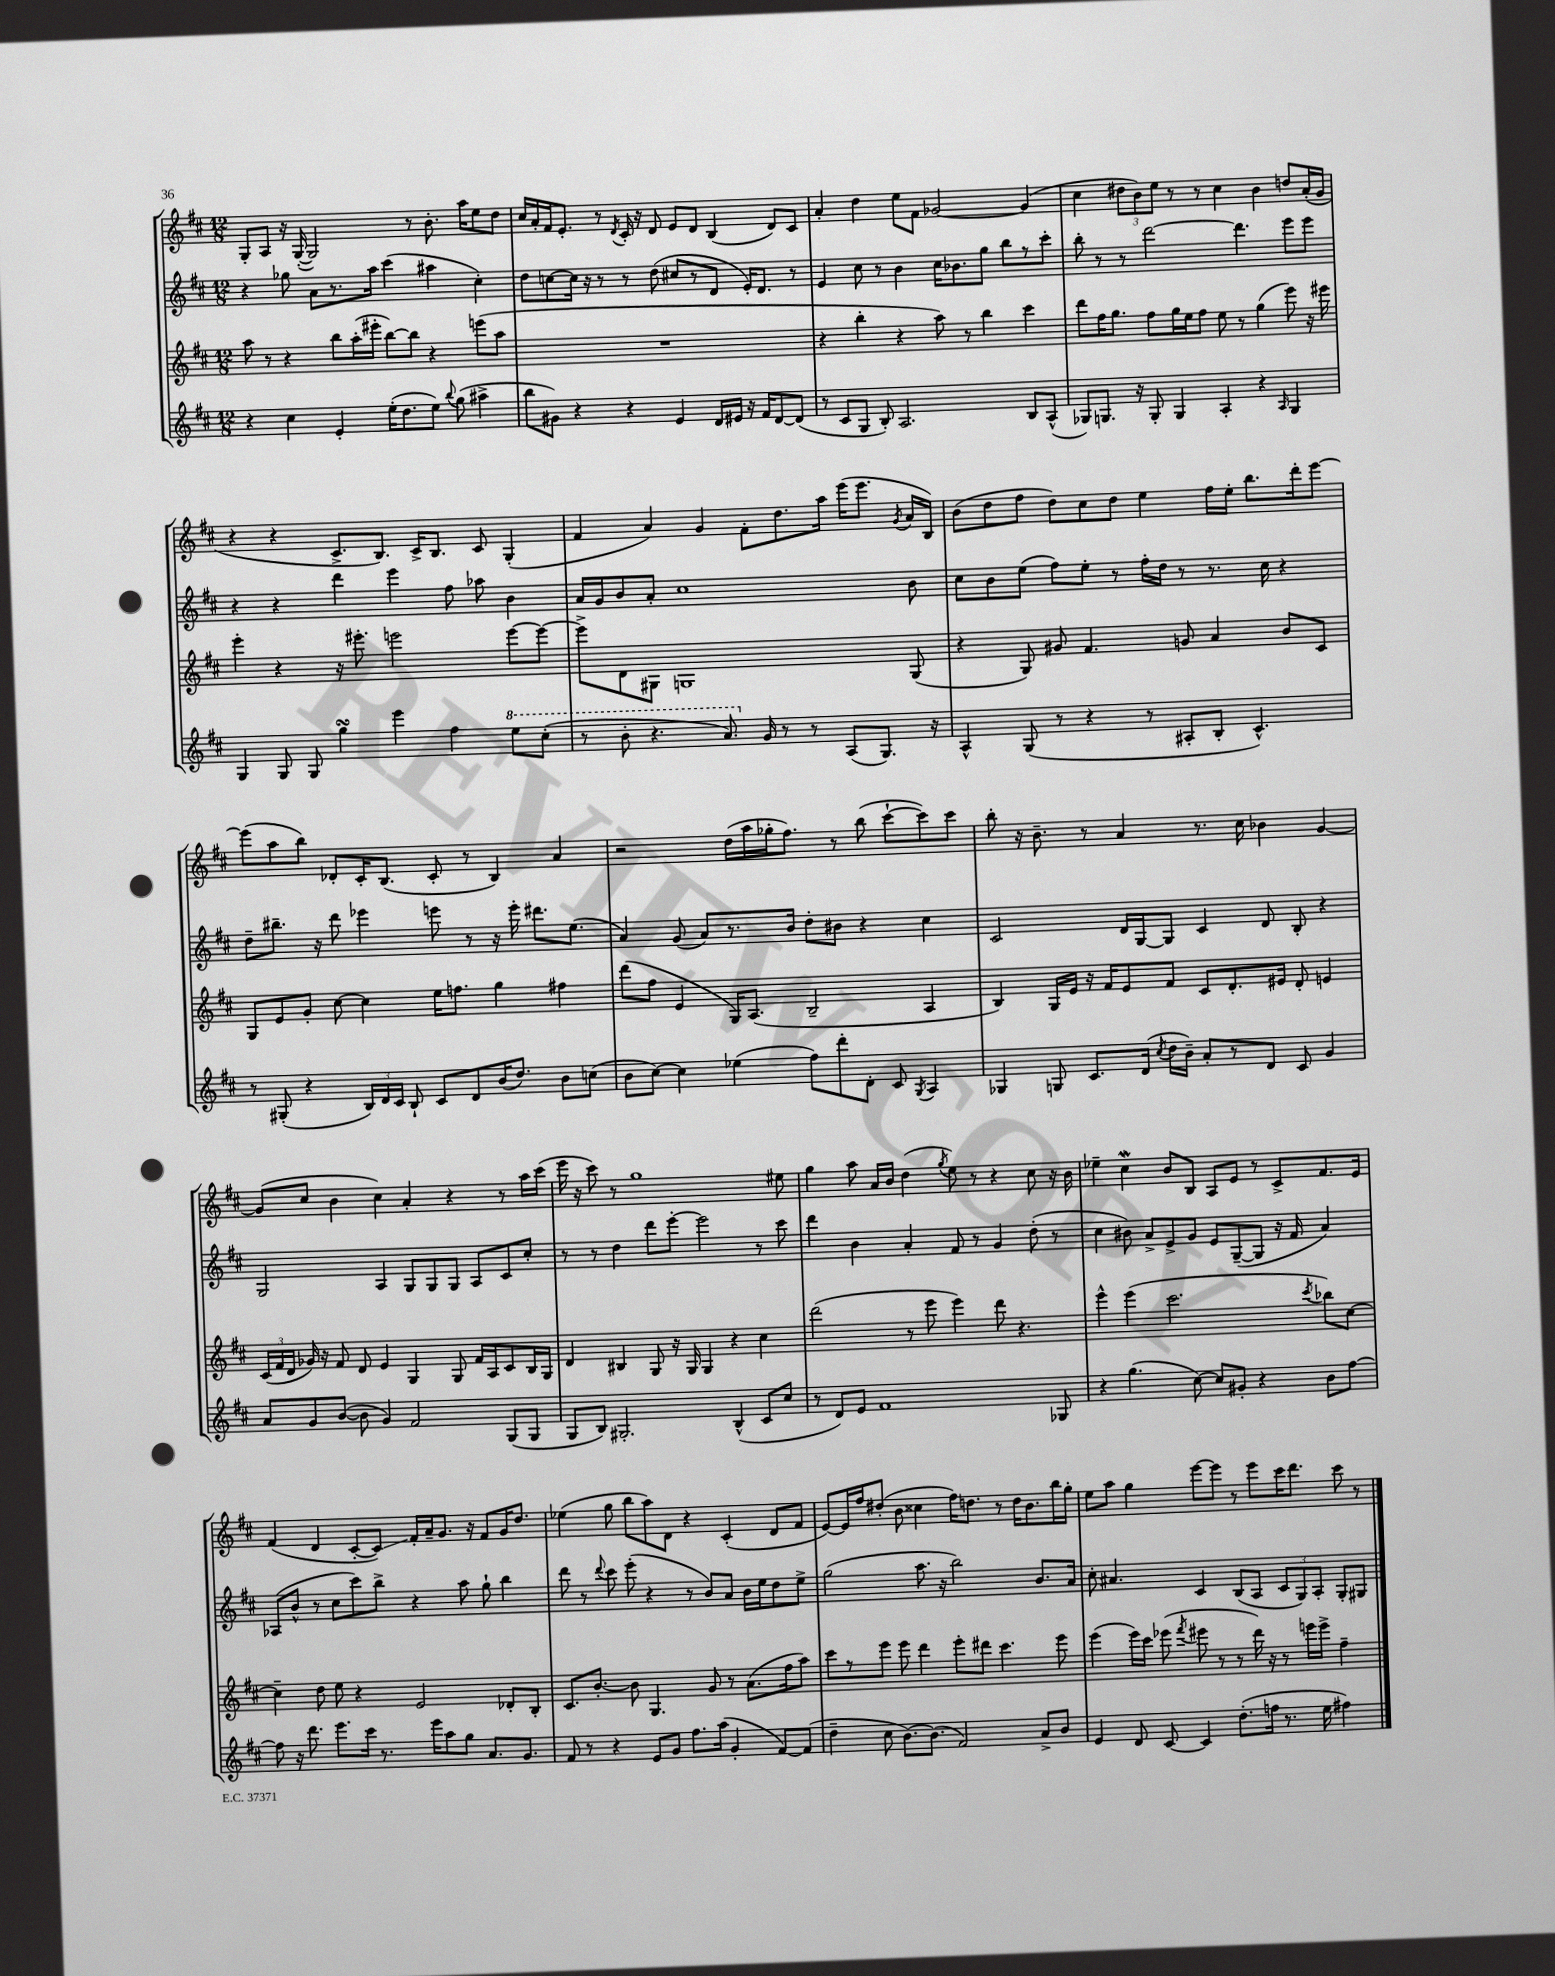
<<
\new StaffGroup <<
\new Staff = "s0" {
    \clef treble \key d \major \numericTimeSignature \time 12/8
    \autoBeamOff g8[-. a8] r16 g16~-.( g2) r8 b'8.-. a''16[ e''8 d''8] |
    cis''16[ a'16-. fis'16 e'8.]-. r8 \acciaccatura { d'8 } cis'16-. r16 d'8 e'8[ d'8] b4( d'8[) cis'8] |
    a'4-. d''4 e''8[ fis'8] ges'2~ ges'4( |
    cis''4 \tuplet 3/2 { dis''8[ b'8) e''8] } r8 r8 cis''4 b'4 d''8[ a'16-.( g'16] |
    r4 r4 cis'8.[-> b8.]) cis'16[-> b8.] cis'8 g4-.( |
    fis'4 a'4) g'4 fis'8[-. d''8. a''16] e'''16[( e'''8.] \acciaccatura { g'8 } a'16[ b16]) |
    b'8[( d''8 fis''8] d''8[) cis''8 d''8] e''4 fis''16[ e''16]-. b''8.[ d'''16-. e'''8]~ |
    e'''8[( a''8 b''8]) des'8[-. cis'16-. b8.]( cis'8-. r8 b4) a'4 |
    r2 d''16[( a''16 ges''16-. fis''8.]) r8 b''8( cis'''8[~-! cis'''8) cis'''8] |
    b''8-. r16 b'8.-- r8 a'4 r8. cis''16 bes'4 g'4~ |
    g'8[( cis''8] b'4 cis''4) a'4-. r4 r8 a''16[ cis'''16]( |
    e'''16 r16 cis'''8) r8 g''1 eis''8 |
    g''4 a''8 a'16[ b'16] d''4( \acciaccatura { g''8 } e''8) r8 r4 cis''8 r16 b'16 |
    ees''4-- cis''4\mordent b'8[ b8] a8[ e'8] r8 cis'8[-> fis'8. e'16] |
    fis'4( d'4 cis'8[~-. cis'8]\glissando) fis'16[-. a'16-- g'8.] r16 fis'8[ g'16 d''8.] |
    ees''4( g''8 b''8[ a''8) d'8] r4 cis'4-.( d'8[ fis'8] |
    e'8[~) e'16 fis''16 dis''8]-.( b'8 cisis''4 fis''16[) d''8.] r8 d''16[ b'8. b''16 g''16]-. |
    e''8[ a''8] g''4 e'''8[~ e'''8] r8 e'''8[ cis'''16 d'''8.] cis'''8 r8 \bar "|." |
}
\new Staff = "s1" {
    \clef treble \key d \major \numericTimeSignature \time 12/8
    \autoBeamOff r4 ges''8 a'8[ r8. a''16] cis'''4( ais''4 cis''4-.) |
    d''8[ c''8~ c''16] r16 r8 r8 d''8( cis''8[ r8 d'8] e'16[-.) d'8.] r8 |
    e'4 cis''8 r8 b'4 cis''16[ bes'8. g''8] b''8[ r8 cis'''8]-. |
    b''8-. r8 r8 d'''2~ d'''4. e'''8[ e'''8] |
    r4 r4 d'''4 e'''4 fis''8 aes''8 b'4 |
    a'16[ g'16 b'8 a'8]-. cis''1 b'8 |
    cis''8[ b'8 e''8]( fis''8[) e''8]-. r8 fis''16[-. d''16] r8 r8. cis''16 r4 |
    d''8[-- bis''8.]-- r16 d'''8 ees'''4 e'''8 r8 r16 e'''16-. dis'''8.[ e''8.]( |
    a'4) g'8( a'8[) r8. b'16] d''8[-. bis'8] r4 cis''4 |
    cis'2 d'16[ g16~ g8] cis'4 d'8 b8-. r4 |
    g2 a4 g8[ g8 g8] a8[ cis'8 cis''8]-. |
    r8 r8 d''4 d'''8[ e'''8]~-. e'''2 r8 cis'''8 |
    d'''4 b'4 a'4-. fis'8 r8 g'4 d''8-.( r8 |
    cis''4 bis'8) a'8[-> e'8-> g'8] e'8[ g8~--( g8] r16 fis'16 a'4) |
    aes8[( b'8]-^ r8 cis''8[ cis'''8) b''8]-> r4 a''8 g''8-! b''4 |
    d'''8 r8 \appoggiatura { d'''8 } cis'''8 e'''8-.( r4 r8 b'8[) a'8] b'16[ e''16 d''8 e''8]-> |
    g''2( a''8. r16 b''2) b'8.[ a'16] |
    cis''8-. ais'4. cis'4 b8[( a8] \tuplet 3/2 { cis'8[ g8) a8]-. } g8[-. gis8] \bar "|." |
}
\new Staff = "s2" {
    \clef treble \key d \major \numericTimeSignature \time 12/8
    \autoBeamOff a''8 r8 r4 b''8[ a''16-.( eis'''16]-. b''8[~) b''8] r4 e'''8[( a''8] |
    R1. |
    r4 b''4-. r4 a''8) r8 b''4 cis'''4 |
    d'''8[ fis''16 g''8.] fis''8[ g''16 e''16 fis''8] e''8 r8 g''4( e'''8) r16 eis'''16 |
    e'''4-. r4 r16 eis'''8.-. e'''2 e'''8[~ e'''8]~ |
    e'''8[-> d'8 gis8] g1 g8( |
    r4 g8) gis'8 fis'4. g'8 a'4 b'8[ cis'8] |
    g8[ e'8 g'8]-. cis''8~ cis''4 e''16[ f''8.] g''4 fis''4 |
    d'''8[( fis''8] e'4 g16[) a8.]( b2-- a4 |
    b4) g16[ e'16] r16 fis'16[ e'8 fis'8] cis'8[ d'8.-. eis'16] d'8-. e'4 |
    \tuplet 3/2 { cis'16[( fis'16 d'16] } ges'16) r16 fis'8 d'8 e'4 g4 g8 fis'16[ a16 cis'8 b16 g16] |
    d'4 bis4 g8 r16 g16 g4 r4 cis''4 |
    d'''2( r8 e'''8 e'''4) d'''8 r4. |
    e'''4-^ e'''4( cis'''2. \acciaccatura { cis'''8 } bes''8[) cis''8]~ |
    cis''4-- d''8 e''8 r4 e'2 des'8[-. b8]-. |
    cis'8.[ b'8.]~-. b'8 g4. g'8 r8 a'8.[( fis''16 a''8]) |
    cis'''8[ r8 e'''8] e'''8 d'''4 e'''8[-. dis'''8] cis'''4. e'''8 |
    e'''4( e'''16[) cis'''16] ees'''8( \acciaccatura { fis'''8 } eis'''8 r8 r8 d'''16) r16 r8 e'''16[ e'''16]-> fis''4-- \bar "|." |
}
\new Staff = "s3" {
    \clef treble \key d \major \numericTimeSignature \time 12/8
    \autoBeamOff r4 cis''4 e'4-. e''16[-.( d''8. e''8]) \appoggiatura { b''8 } g''8( ais''4-> |
    b''8[ gis'8]) r4 r4 e'4 d'16[ eis'16] r16 fis'16[ d'8~ d'8]( |
    r8 cis'8[ g8] b8-.) a2. b8[ a8]-^( |
    ges8[) g8.] r16 g8-. g4 a4-. r4 \grace { a16 } g4 |
    g4 g8 g8 g''4\turn e'''4 fis''4 \ottava #1 e'''8[ cis'''8]-.( |
    r8 b''8-. r4. a''8.) \ottava #0 g'16 r8 r8 a8[( g8.]) r16 |
    a4-^ g8( r8 r4 r8 ais8[-. b8]-. cis'4.-^) |
    r8 gis8-.( r4 \tuplet 3/2 { b16[) d'16 cis'16] } b8-! cis'8[ d'8 b'16( d''8.]) b'8[ c''8]( |
    b'8[ cis''8]~) cis''4 ees''4( fis''8[) d'''8-. d'8]-. cis'8 \acciaccatura { g8 } a4 |
    ges4 g8 cis'8.[ d'16]( \acciaccatura { cis''8 } d''16[ b'16]--) a'8[-. r8 d'8] cis'8 g'4 |
    a'8[ g'8 b'8]~( b'8 g'4) fis'2 g8[( g8] |
    g8[ b8]) gis2.-. b4-^( cis'8[ cis''8] |
    r8 d'8[) e'8] fis'1 ges8 |
    r4 g''4.( cis''8~) cis''8[ gis'8]-. r4 b'8[ fis''8]~ |
    fis''8 r16 d'''8. e'''8.[ cis'''16] r8. e'''16[ a''8 g''8] a'8.[ g'8.] |
    fis'8 r8 r4 e'8[ g'8] fis''8.[ a''16]( g'4-. fis'8[~) fis'8]( |
    d''4-- cis''8 b'8.[~) b'8.]( fis'2) a'8[-> b'8] |
    e'4 d'8 cis'8~ cis'4 d''8.[-.( f''16] r8. e''16 fis''4) \bar "|." |
}
>>
>>
\layout { \context { \Score \remove "Bar_number_engraver" } }
